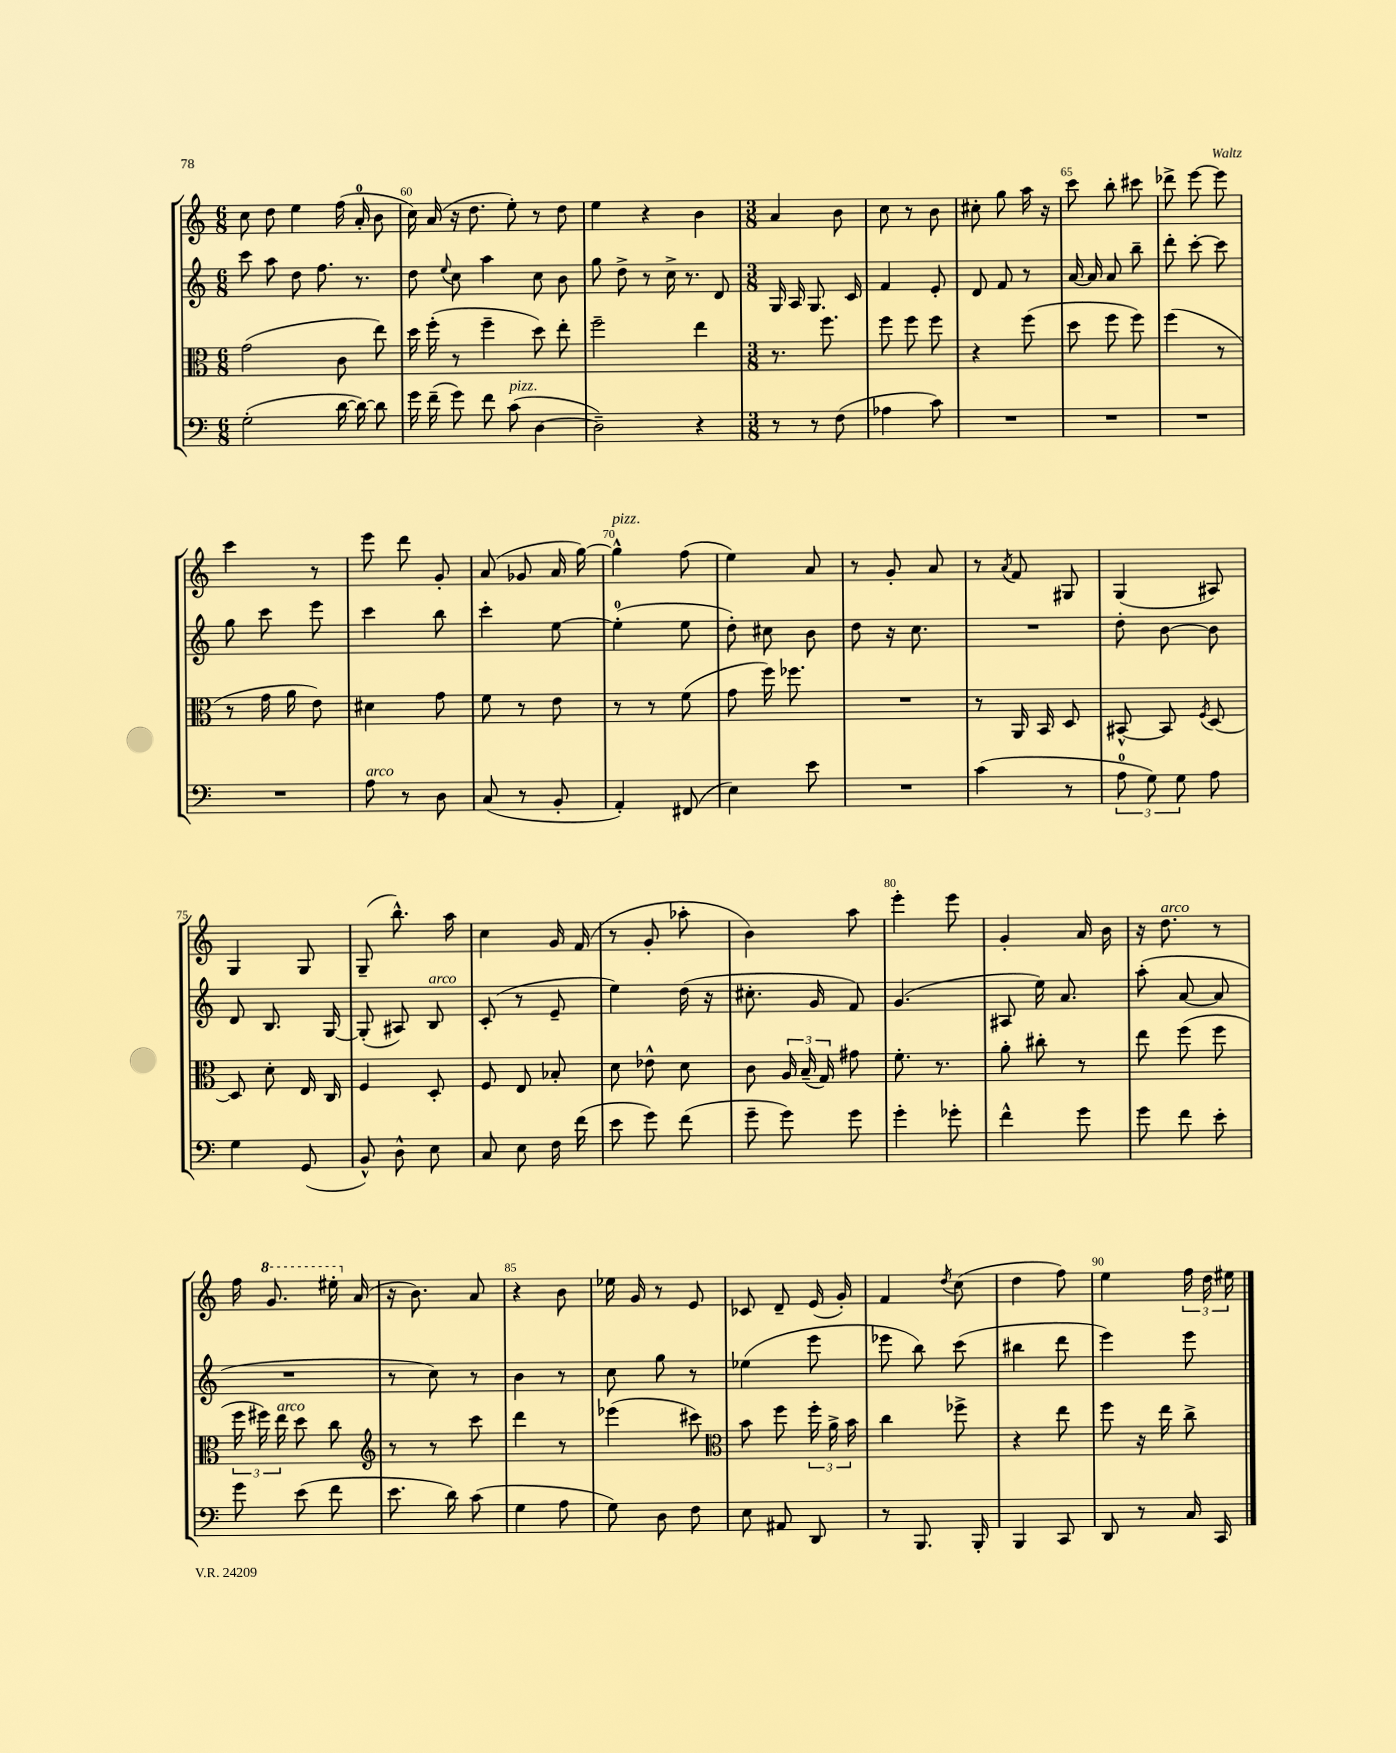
<<
\new StaffGroup <<
\new Staff = "s0" {
    \clef treble \key c \major \numericTimeSignature \time 6/8
    \autoBeamOff c''8 d''8 e''4 f''16( a'16-0-. b'8 |
    c''16) a'16( r16 d''8. e''8-.) r8 d''8 |
    e''4 r4 b'4 |
    \numericTimeSignature \time 3/8 a'4 b'8 |
    c''8 r8 b'8 |
    cis''8-. g''8 a''16 r16 |
    c'''8 b''8-. cis'''8 |
    des'''8-> e'''8~ e'''8 |
    c'''4 r8 |
    e'''8 d'''8 g'8-. |
    a'8( ges'8 a'16 g''16~) |
    g''4-^^\markup { \italic "pizz." } f''8( |
    e''4) a'8 |
    r8 g'8-. a'8 |
    r8 \acciaccatura { a'8 } f'8 gis8 |
    g4( ais8) |
    g4 g8 |
    g8--( b''8.-^) a''16 |
    c''4 g'16 f'16( |
    r8 g'8-. aes''8-. |
    b'4) a''8 |
    e'''4-. e'''8 |
    g'4-. a'16 b'16 |
    r16 d''8.^\markup { \italic "arco" } r8 |
    f''16 \ottava #1 g''8. eis'''16-. \ottava #0 a'16( |
    r16 b'8.) a'8 |
    r4 b'8 |
    ees''16 g'16 r8 e'8 |
    ces'8 d'8-- e'16( g'16-.) |
    f'4 \acciaccatura { d''8 } c''8( |
    d''4 f''8) |
    e''4 \tuplet 3/2 { f''16 d''16 eis''16 } \bar "|." |
}
\new Staff = "s1" {
    \clef treble \key c \major \numericTimeSignature \time 6/8
    \autoBeamOff c'''8 a''8 d''8 f''8. r8. |
    d''8 \appoggiatura { e''8 } c''8 a''4 c''8 b'8 |
    g''8 d''8-> r8 c''16-> r8. d'8 |
    \numericTimeSignature \time 3/8 g16 a16 g8. c'16 |
    f'4 e'8-. |
    d'8 f'8 r8 |
    a'16~ a'16 a'8 b''8-- |
    d'''8-. c'''8~-. c'''8 |
    g''8 c'''8 e'''8 |
    c'''4 b''8 |
    c'''4-. e''8~ |
    e''4-0-.( e''8 |
    d''8-.) cis''8 b'8 |
    d''8 r16 c''8. |
    R4. |
    d''8-. b'8~ b'8 |
    d'8 b8. g16~ |
    g8-.( ais8) b8^\markup { \italic "arco" } |
    c'8-.( r8 e'8-- |
    e''4) d''16( r16 |
    cis''8.-. g'16 f'8) |
    g'4.( |
    ais8 e''16) a'8. |
    a''8-.( a'8~ a'8 |
    R4. |
    r8 c''8) r8 |
    b'4 r8 |
    c''8 g''8 r8 |
    ees''4( e'''8 |
    ees'''8 b''8) c'''8( |
    bis''4 d'''8 |
    e'''4) e'''8 \bar "|." |
}
\new Staff = "s2" {
    \clef alto \key c \major \numericTimeSignature \time 6/8
    \autoBeamOff g'2( c'8 e''8) |
    d''16 f''16-.( r8 f''4-- d''8) e''8-. |
    f''2-- e''4 |
    \numericTimeSignature \time 3/8 r8. f''8. |
    f''8 f''8 f''8 |
    r4 f''8( |
    d''8 f''8 f''8) |
    f''4( r8 |
    r8 g'16 a'16 e'8) |
    dis'4 g'8 |
    f'8 r8 e'8 |
    r8 r8 f'8( |
    g'8 f''16) fes''8. |
    R4. |
    r8 a,16 b,16 d8 |
    bis,8~-^ bis,8 \acciaccatura { f8 } d8~ |
    d8 d'8-. e16 c16 |
    f4 d8-. |
    f8 e8 bes8-. |
    d'8 ees'8-^ d'8 |
    c'8 \tuplet 3/2 { a16 b16--( g16) } gis'8 |
    f'8.-. r8. |
    a'8-. cis''8-. r8 |
    e''8 f''8( f''8 |
    \tuplet 3/2 { f''16 fis''16) e''16^\markup { \italic "arco" } } d''8 c''8 |
    \clef treble r8 r8 c'''8 |
    d'''4 r8 |
    ees'''4( cis'''8) |
    \clef alto b'8 f''8 \tuplet 3/2 { f''16-. a'16-> b'16 } |
    c''4 fes''8-> |
    r4 e''8 |
    f''8 r16 e''16 c''8-> \bar "|." |
}
\new Staff = "s3" {
    \clef bass \key c \major \numericTimeSignature \time 6/8
    \autoBeamOff g2-.( d'16~ d'16~) d'8 |
    g'16 f'16--( g'8) f'8 c'8^\markup { \italic "pizz." }( d4~ |
    d2--) r4 |
    \numericTimeSignature \time 3/8 r8 r8 f8( |
    aes4 c'8) |
    R4. |
    R4. |
    R4. |
    R4. |
    a8^\markup { \italic "arco" } r8 d8 |
    c8( r8 b,8-. |
    a,4-.) fis,8( |
    e4) e'8 |
    R4. |
    c'4( r8 |
    \tuplet 3/2 { a8-0 g8) g8 } a8 |
    g4 g,8( |
    b,8-^) d8-^ e8 |
    c8 e8 f16 f'16( |
    e'8 g'8) f'8( |
    g'8-- g'8) g'8 |
    g'4-. ges'8-. |
    f'4-^ g'8 |
    g'8 f'8 e'8-. |
    g'8 e'8( f'8 |
    e'8. d'16) c'8( |
    g4 a8 |
    g8) d8 f8 |
    e8 ais,8 d,8 |
    r8 b,,8. b,,16-. |
    b,,4 c,8 |
    d,8 r8 c16 c,16 \bar "|." |
}
>>
>>
\layout { \context { \Score currentBarNumber = #59 \override BarNumber.break-visibility = ##(#f #t #t) barNumberVisibility = #(every-nth-bar-number-visible 5) } }
